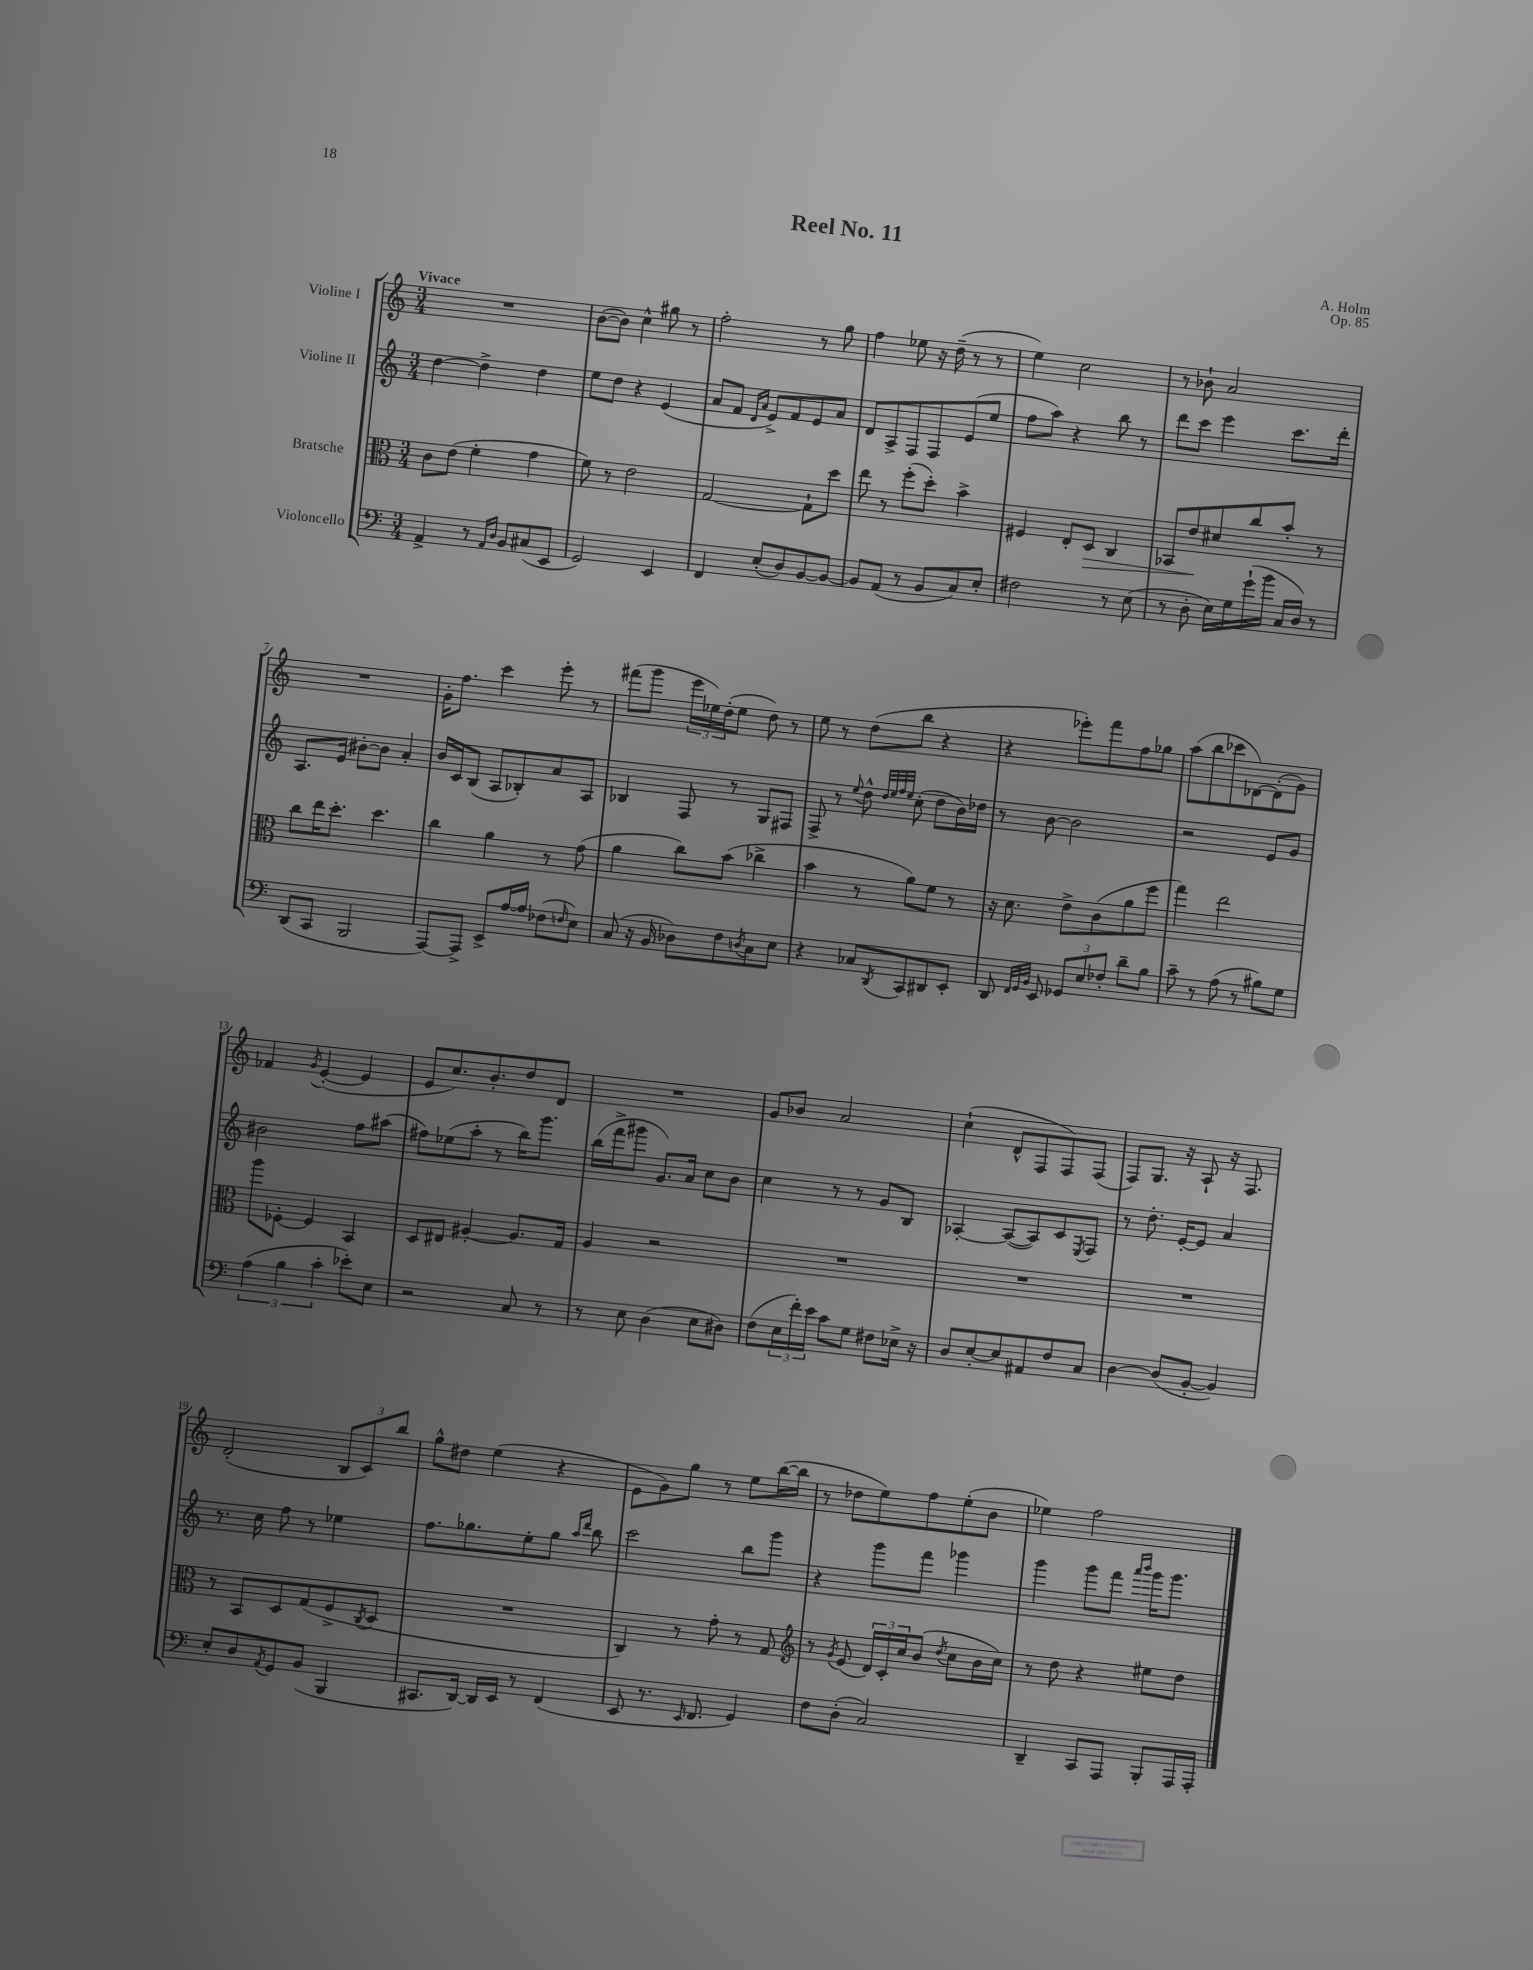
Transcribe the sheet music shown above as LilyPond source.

\header { title = "Reel No. 11" composer = "A. Holm" opus = "Op. 85" }
<<
\new StaffGroup <<
\new Staff = "s0" \with { instrumentName = "Violine I" } {
    \clef treble \key c \major \numericTimeSignature \time 3/4 \tempo "Vivace"
    R2. |
    b'8~( b'8) c''4-^ gis''8 r8 |
    f''2-. r8 g''8 |
    f''4 ees''8 r16 d''16--( r8 r8 |
    e''4) c''2 |
    r8 bes'8-! a'2 |
    R2. |
    g'16-. f''8. c'''4 e'''8-. r8 |
    fis'''8( g'''8 \tuplet 3/2 { e'''16 ees''16) d''16-.( } ees''8 d''8) r8 |
    e''8 r8 d''8( b''8 r4 |
    r4 ees'''8-.) f'''8 f''8 ges''8 |
    a''8( b''8 ces'''8 des'8~) des'8-.( g'8) |
    fes'4 \acciaccatura { g'8 } e'4~-.( e'4 |
    e'8 c''8.) b'8.-. d''8 d'8 |
    R2. |
    g'8 bes'8 a'2 |
    c''4-!( d'8-^ f8 f8) f8( |
    f8) g8. r16 a8-! r16 f8. |
    d'2-.( \tuplet 3/2 { b8 c'8) b''8 } |
    g''8-^ dis''8 e''4( r4 |
    e'8 g'8) g''8 r8 e''8 b''16~( b''16 |
    r8 des''8 e''8) f''8 e''8-.( b'8 |
    ees''4) f''2 \bar "|." |
}
\new Staff = "s1" \with { instrumentName = "Violine II" } {
    \clef treble \key c \major \numericTimeSignature \time 3/4
    d''4~ d''4-> d''4 |
    e''8 d''8 r4 e'4( |
    a'8 f'8 \grace { d'16 a'16 } e'8->) f'8 e'8 a'8 |
    d'8 a8-> f8 f8 e'8( e''8 |
    f''8 a''8) r4 b''8 r8 |
    d'''8 c'''8 e'''4 c'''8. d'''16-. |
    a8. e'16 bis'8~-. bis'8 a'4-. |
    b'16 c'16 b8( a8 bes8-.) a'8 a8 |
    bes4 f8 r8 g8 fis8 |
    f8-> r8 \appoggiatura { e''8 } d''8-^ \grace { d''32 e''32 f''32 e''32 } c''8-.( d''8 b'16) des''16 |
    r8 b'8~ b'2 |
    r2 e'8 g'8 |
    bis'2 f''8 ais''8( |
    fis''8) ees''8( a''8-. r8 b''16) g'''8. |
    b''16( f'''16-> gis'''8 g'8.) a'16 c''8 b'8 |
    c''4 r8 r8 g'8 b8 |
    aes4~-. aes8~( aes8) c'8 \acciaccatura { e8 } f8 |
    r8 d''8.-. e'16~-. e'8 a'4 |
    r8. c''16 f''8 r8 ees''4 |
    f''8. ges''8. e''8-. ges''8 \grace { a''16 d'''16 } b''8 |
    c'''2 b''8 g'''8 |
    r4 g'''8 f'''8 ges'''4 |
    g'''4 g'''8 f'''8 \grace { a'''16 b'''16 } g'''16 g'''8. \bar "|." |
}
\new Staff = "s2" \with { instrumentName = "Bratsche" } {
    \clef alto \key c \major \numericTimeSignature \time 3/4
    c'8 e'8( f'4-. g'4 |
    f'8) r8 e'2 |
    g2~ g8-! d''8 |
    e''8 r8 f''8-.( d''8-.) b'4-> |
    fis4 e8-. d8\> c4 |
    bes,8 e'8\! dis'8 c''8 b'8-. r8 |
    c''8 e''16 d''8.-. d''4. |
    c''4 a'4 r8 g'8( |
    a'4 c''8) b'8( ces''4-> |
    b'4 r8 a'8) f'8 r8 |
    r16 d'8. e'8-> c'8( a'8 f''8 |
    g''4) e''2 |
    a''8 fes8~-. fes4 b,4 |
    d8 eis8 ais4~-. ais8. g16 |
    a4 r2 |
    R2. |
    R2. |
    R2. |
    r8 b,8 d8 g8( f8-> \acciaccatura { c8 } d8 |
    R2. |
    c4) r8 g'8-. r8 g8 |
    \clef treble r8 \acciaccatura { g'8 } e'8( \tuplet 3/2 { d'16) c'16-. c''16 } b'8( \acciaccatura { d''8 } c''8 b'16 c''16) |
    r8 d''8 r4 eis''8 d''8 \bar "|." |
}
\new Staff = "s3" \with { instrumentName = "Violoncello" } {
    \clef bass \key c \major \numericTimeSignature \time 3/4
    a,4-> r8 \grace { a,16 d16 } b,8 cis8( e,8 |
    g,2) e,4 |
    f,4 e8-.( d8) b,8~ b,8~ |
    b,8 a,8( r8 b,8 c8) e8-. |
    fis2 r8 e8( |
    r8 d8-. e16) g16 g'16-!( b'16 c16 d16) r8 |
    d,8( c,8 b,,2 |
    a,,8~) a,,8-> e,8-> a16~ a16 fes8( \grace { f16 } e8) |
    c8( r16 b,16 des8) f8 \acciaccatura { d8 } c8 e8 |
    r4 ces8 \acciaccatura { d,8 } c,8 dis,8 e,8-. |
    d,8 \grace { f,32 g,32 b,32 } e,8 \tuplet 3/2 { ges,8 e8 fes8-. } d'8-- b8 |
    c'8-- r8 a8( r8 bis8) g8 |
    \tuplet 3/2 { a4( b4 c'4-. } ees'8-.) e8 |
    r2 c8 r8 |
    r8 e8 d4( e8 dis8) |
    f8( \tuplet 3/2 { e16 f'16-.) e'16 } c'8 g8 fis8 ees16-> r16 |
    d8 e8~-. e8 ais,8 f8 c8 |
    d4~ d8( b,8~-. b,4) |
    e8-. d8 \acciaccatura { a,8 } g,8 b,8( b,,4 |
    cis,8. d,16~) d,16 e,16 r8 f,4( |
    e,8 r8. \grace { e,16 } f,8. g,4) |
    f8 d8-.( c2) |
    d,4-- c,8 a,,8 b,,8-. a,,16 a,,16-. \bar "|." |
}
>>
>>
